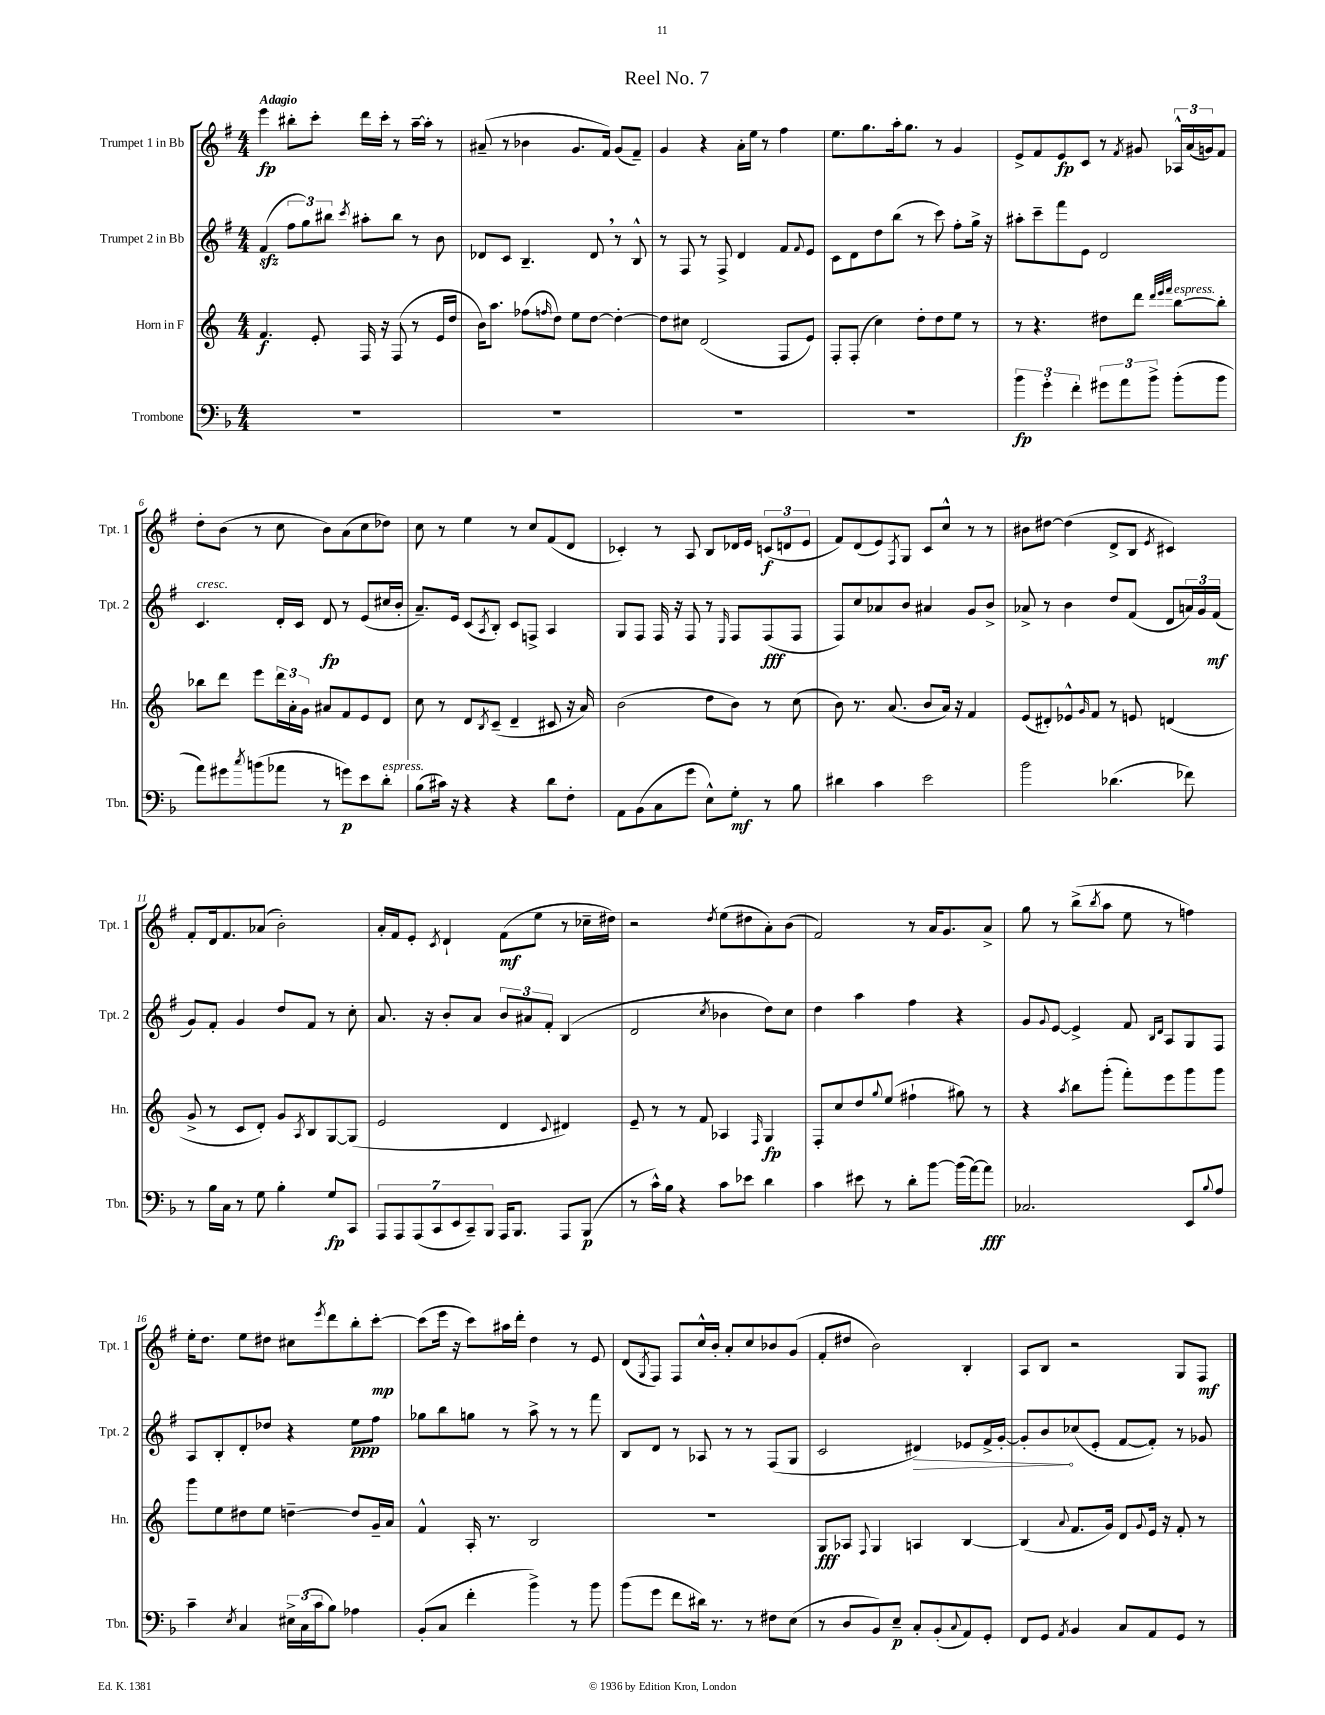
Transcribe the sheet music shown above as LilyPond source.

\header { title = "Reel No. 7" }
<<
\new StaffGroup <<
\new Staff = "s0" \with { instrumentName = "Trumpet 1 in Bb" shortInstrumentName = "Tpt. 1" } {
    \clef treble \key g \major \numericTimeSignature \time 4/4 \tempo "Adagio"
    e'''4\fp bis''8-. c'''8-. d'''16 c'''16-. r8 a''16~-- a''16-. r8 |
    ais'8--( r8 bes'4 g'8. fis'16) g'8( fis'8--) |
    g'4 r4 a'16-. e''16 r8 fis''4 |
    e''8. g''8. a''16-. g''8. r8 g'4 |
    e'8-> fis'8 e'8\fp c'8 r8 \acciaccatura { fis'8 } gis'8 \tuplet 3/2 { aes16-^ a'16( g'16) } fis'8 |
    d''8-. b'8( r8 c''8 b'8) a'8( c''8 des''8) |
    c''8 r8 e''4 r8 c''8 fis'8( d'8 |
    ces'4-.) r8 a8 b8 des'16 e'16 \tuplet 3/2 { c'8\f( d'8 e'8 } |
    fis'8) d'8( e'8) \acciaccatura { fis8 } g8 c'8 c''8-^ r8 r8 |
    bis'8 dis''8~ dis''4( d'8-> b8 \acciaccatura { e'8 } cis'4) |
    fis'8-. d'16 fis'8. aes'8( b'2-.) |
    a'16-. fis'16 e'8-. \acciaccatura { c'8 } d'4-! fis'8\mf( e''8 r8 ces''16-- dis''16) |
    r2 \acciaccatura { d''8 } e''8( dis''8 a'8-.) b'8( |
    fis'2) r8 a'16 g'8. a'8-> |
    g''8 r8 b''8->( \acciaccatura { b''8 } a''8 e''8 r8 f''4) |
    e''16-. d''8. e''8 dis''8 cis''8 \acciaccatura { e'''8 } d'''8 b''8-. c'''8~-.\mp |
    c'''8( e'''16 r16 c'''8) ais''16 d'''16-. d''4 r8 e'8 |
    d'8( \acciaccatura { g8 } fis8) fis8 c''16-^ b'16-. a'8-. c''8 bes'8 g'8( |
    fis'8-. dis''8 b'2) b4-. |
    a8 b8 r2 g8 fis8\mf \bar "|." |
}
\new Staff = "s1" \with { instrumentName = "Trumpet 2 in Bb" shortInstrumentName = "Tpt. 2" } {
    \clef treble \key g \major \numericTimeSignature \time 4/4
    fis'4\sfz( \tuplet 3/2 { fis''8 g''8) bis''8 } \acciaccatura { c'''8 } ais''8-. bis''8 r8 b'8 |
    des'8 c'8 b4.-- des'8 \breathe r8 b8-^ |
    r8 fis8 r8 fis8-> d'4 fis'8 \appoggiatura { fis'8 } e'8 |
    c'8 d'8 d''8 b''8( r8 c'''8) fis''8-. g''16-> r16 |
    ais''8-. c'''8-- fis'''8 e'8 d'2 |
    c'4.^\markup { \italic "cresc." } d'16-. c'16 d'8\fp r8 e'8( cis''16 b'16-. |
    a'8.--) e'16 c'8( \acciaccatura { a8 } b8-.) c'8 f8-> a4 |
    g8 fis8 fis16 r16 fis8 r8 \grace { e16 } fis8 fis8\fff( fis8 |
    fis8) c''8 aes'8 b'8 ais'4 g'8 b'8-> |
    aes'8-> r8 b'4 d''8 fis'8( d'8 \tuplet 3/2 { a'16) g'16 fis'16\mf( } |
    g'8) fis'8-. g'4 d''8 fis'8 r8 c''8-. |
    a'8. r16 b'8-. a'8 \tuplet 3/2 { b'8 ais'8 fis'8-. } b4( |
    d'2 \acciaccatura { c''8 } bes'4 d''8) c''8 |
    d''4 a''4 fis''4 r4 |
    g'8 \appoggiatura { g'8 } e'8~ e'4-> fis'8 \grace { b16 d'16 } a8 g8 fis8 |
    a8 b8-. d'8-. des''8 r4 e''8\ppp fis''8 |
    ges''8 b''8 g''8 r8 a''8-> r8 r8 fis'''8 |
    b8 d'8 r8 aes8 r8 r8 fis8( g8 |
    c'2 \once \override Hairpin.circled-tip = ##t dis'4\>) ees'8 fis'16-> g'16~-. |
    g'8-. b'8\! ces''8( e'8-. fis'8~ fis'8-.) r8 ges'8 \bar "|." |
}
\new Staff = "s2" \with { instrumentName = "Horn in F" shortInstrumentName = "Hn." } {
    \clef treble \key c \major \numericTimeSignature \time 4/4
    f'4.\f e'8-. f16 r16 f8( r8 e'16 d''16 |
    b'16) a''8. fes''8( \grace { f''16 } d''8) e''8 d''8~ d''4~-. |
    d''8 cis''8 d'2( f8 e'8) |
    f8-. f8-.( c''4) d''8-. d''8 e''8 r8 |
    r8 r4. dis''8 d'''8 \grace { d'''32 e'''32 f'''32 } b''8~^\markup { \italic "espress." } b''8-. |
    bes''8 d'''8 e'''8 \tuplet 3/2 { d'''16 a'16-. g'16 } ais'8 f'8 e'8 d'8 |
    c''8 r8 d'8 \acciaccatura { b8 } c'8--( d'4-- cis'8 r16 a'16) |
    b'2( d''8 b'8) r8 c''8( |
    b'8) r8. a'8.( b'8 a'16) r16 f'4 |
    e'8( dis'8-.) ees'8-^ \grace { g'16 } f'8 r8 e'8 d'4( |
    g'8-> r8 c'8 d'8-.) g'8 \acciaccatura { a8 } b8 g8~ g8( |
    e'2 d'4 \appoggiatura { c'8 } dis'4) |
    e'8-- r8 r8 f'8 aes4 \grace { f16 } g4\fp |
    f8-. c''8 d''8 \appoggiatura { g''8 } e''8( fis''4-! gis''8) r8 |
    r4 \acciaccatura { a''8 } b''8 g'''8-.( f'''8-.) e'''8 g'''8 g'''8 |
    g'''8 e''8 dis''8 e''8 d''4~-- d''8 g'16-- a'16 |
    f'4-^ a16-. r8. b2 |
    R1 |
    g8\fff aes8 \appoggiatura { f8 } g4 a4 b4~ |
    b4( \appoggiatura { a'8 } f'8. g'16) d'8 \appoggiatura { g'8 } e'16 r16 f'8-. r8 \bar "|." |
}
\new Staff = "s3" \with { instrumentName = "Trombone" shortInstrumentName = "Tbn." } {
    \clef bass \key f \major \numericTimeSignature \time 4/4
    R1 |
    R1 |
    R1 |
    R1 |
    \tuplet 3/2 { bes'4\fp g'4-. f'4-. } \tuplet 3/2 { gis'8 a'8 bes'8-> } bes'8-.( bes'8 |
    a'8) gis'8 \acciaccatura { c''8 } b'8( aes'8 r8 g'8\p) e'8 d'8-.^\markup { \italic "espress." } |
    bes8( cis'16) r16 r4 r4 d'8 f8-. |
    a,8 bes,8( c8 g'8 e8-^) g8-.\mf r8 bes8 |
    dis'4 c'4 e'2 |
    bes'2 des'4.( fes'8) |
    r8 bes16 c16 r8 g8 bes4-. g8\fp c,8 |
    \tuplet 7/4 { a,,8 a,,8 a,,8( c,8 e,8 c,8--) bes,,8 } a,,16 bes,,8. a,,8 bes,,8\p( |
    r8 c'16-^) bes16 r4 c'8 ees'8 d'4 |
    c'4 eis'8 r8 d'8-. bes'8~ bes'16( a'16~) a'8\fff |
    ces2. e,8 \appoggiatura { bes8 } a8 |
    c'4-- \acciaccatura { e8 } c4 \tuplet 3/2 { eis16-> c16( c'16 } bes8) aes4 |
    bes,8-.( c8 f'4-. bes'4->) r8 bes'8 |
    bes'8( g'8 f'8 dis'16) r8. r8 fis8 e8( |
    r8 d8 bes,8) e8--\p c8-. bes,8-.( \appoggiatura { c8 } a,8) g,8-. |
    f,8 g,8 \acciaccatura { a,8 } bes,4 c8 a,8 g,8 r8 \bar "|." |
}
>>
>>
